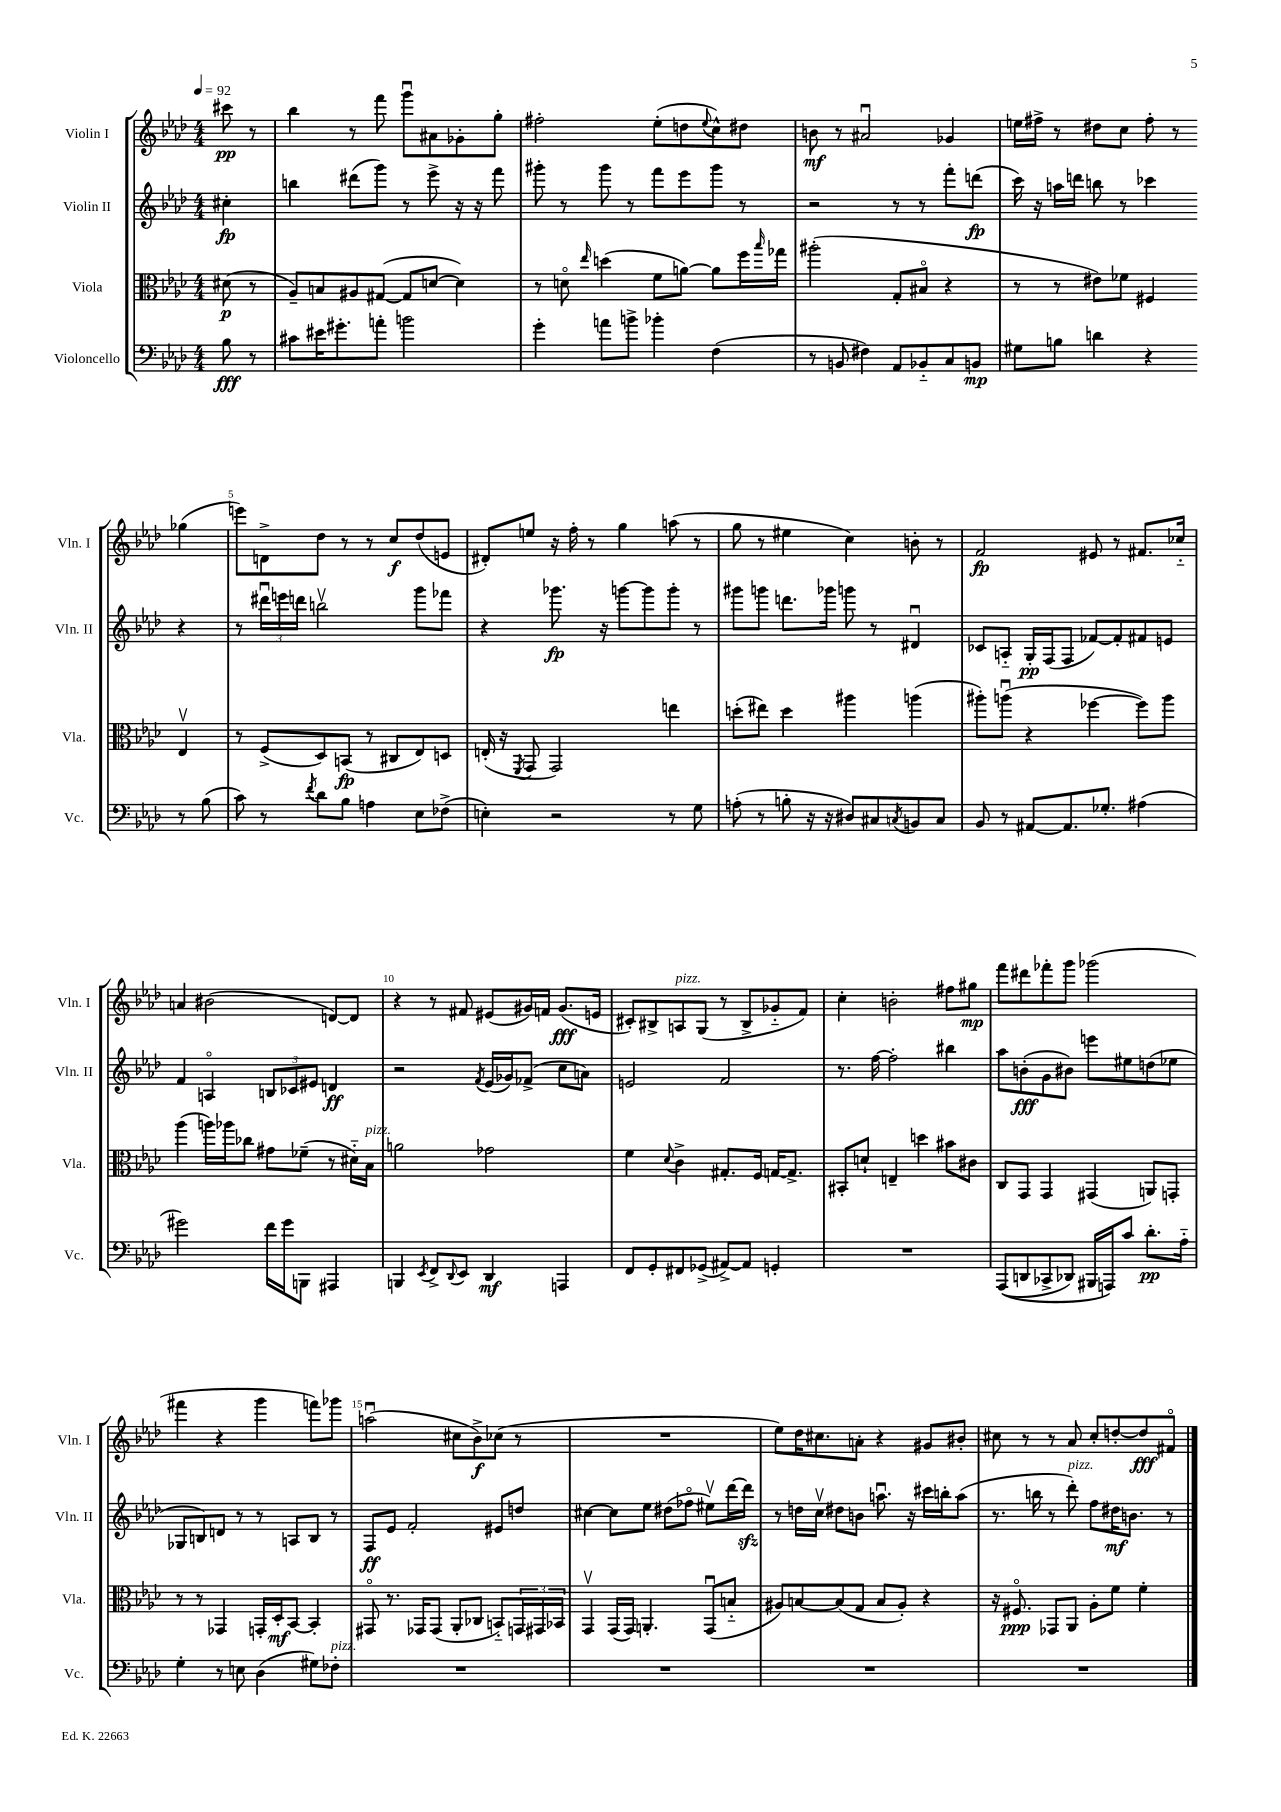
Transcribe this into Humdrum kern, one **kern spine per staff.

**kern	**dynam	**kern	**dynam	**kern	**dynam	**kern	**dynam
*part4	*part4	*part3	*part3	*part2	*part2	*part1	*part1
*staff4	*staff4	*staff3	*staff3	*staff2	*staff2	*staff1	*staff1
*I"Violoncello	*	*I"Viola	*	*I"Violin II	*	*I"Violin I	*
*I'Vc.	*	*I'Vla.	*	*I'Vln. II	*	*I'Vln. I	*
*clefF4	*	*clefC3	*	*clefG2	*	*clefG2	*
*k[b-e-a-d-]	*	*k[b-e-a-d-]	*	*k[b-e-a-d-]	*	*k[b-e-a-d-]	*
*M4/4	*	*M4/4	*	*M4/4	*	*M4/4	*
*MM92	*	*MM92	*	*MM92	*	*MM92	*
=	=	=	=	=	=	=	=
8B-\	fff	(8d#X\	p	4cc#X'\	fp	8ccc#X\	pp
8r	.	8r	.	.	.	8r	.
=1	=1	=1	=1	=1	=1	=1	=1
8c#X\L	.	8A-~/L)	.	4bbn\	.	4bb-\	.
16e#X\K	.	8Bn/	.	.	.	.	.
8.g#X'\	.	.	.	.	.	.	.
.	.	8A#X/	.	(8ddd#X\L	.	8r	.
8an'\J	.	([8G#X/J	.	8ggg\J)	.	8fff\	.
2bn\	.	8G#/L]	.	8r	.	8gggu\L	.
.	.	[8dn/J	.	8eee-^\	.	8a#X\	.
.	.	4d\])	.	16r	.	8g-X'\	.
.	.	.	.	16r	.	.	.
.	.	.	.	8fff\	.	8gg'\J	.
=2	=2	=2	=2	=2	=2	=2	=2
4g'\	.	8r	.	8ggg#X'\	.	2ff#X'\	.
.	.	8dn\	.	8r	.	.	.
.	.	16qqee-/	.	.	.	.	.
8an\L	.	(4ddn\	.	8ggg#\	.	.	.
8bn^\J	.	.	.	8r	.	.	.
4b-X'\	.	8f\L	.	8fff\L	.	(8ee-'\L	.
.	.	[8an\J)	.	8eee-\	.	8ddn\	.
.	.	.	.	.	.	8qqee-/	.
(4F\	.	8a\L]	.	8ggg#\J	.	8cc^^\)	.
.	.	16ff\L	.	8r	.	8dd#X\J	.
.	.	16qqbb-/	.	.	.	.	.
.	.	16gg-X\JJ	.	.	.	.	.
=3	=3	=3	=3	=3	=3	=3	=3
8r	.	(2aa#X'\	.	2r	.	8bn\	mf
8BBn/	.	.	.	.	.	8r	.
4F#X\)	.	.	.	.	.	2a#Xu/	.
8AA-/L	.	8G'/L	.	8r	.	.	.
8BB-X/	.	8B#X/J	.	8r	.	.	.
8C/	.	4r	.	8fff'\L	.	4g-X/	.
8BBn/J	mp	.	.	(8dddn\J	fp	.	.
=4	=4	=4	=4	=4	=4	=4	=4
8G#X\L	.	8r	.	16ccc\)	.	16een\LL	.
.	.	.	.	16r	.	16ff#X^\JJ	.
8Bn\J	.	8r	.	16aan\LL	.	8r	.
.	.	.	.	16dddn\JJ	.	.	.
4dn\	.	8e#X\L)	.	8bbn\	.	8dd#X\L	.
.	.	8f-X\J	.	8r	.	8cc\J	.
4r	.	4F#X/	.	4ccc-X\	.	8ff#'\	.
.	.	.	.	.	.	8r	.
8r	.	4E-v/	.	4r	.	(4gg-X\	.
(8B\	.	.	.	.	.	.	.
!!LO:LB:g=z
=5	=5	=5	=5	=5	=5	=5	=5
8c\)	.	8r	.	8r	.	8eeen\L)	.
8r	.	(8F^/L	.	24ddd#Xu\LL	.	8dn^\	.
.	.	.	.	24eeen\	.	.	.
.	.	.	.	24dddn\JJ	.	.	.
8qf/	.	.	.	.	.	.	.
8d-\L	.	8D-/)	.	2bbnv\	.	8dd-\J	.
8B-\J	.	(8BBn/J	fp	.	.	8r	.
4An\	.	8r	.	.	.	8r	.
.	.	8C#X/L	.	.	.	8cc/L	f
8E-\L	.	8E-/)	.	8ggg\L	.	(8dd-/	.
(8F-X^\J	.	8Dn/J	.	8fff-X\J	.	8en/J	.
=6	=6	=6	=6	=6	=6	=6	=6
4En'\)	.	(16En'/	.	4r	.	8d#X'/L)	.
.	.	16r	.	.	.	.	.
.	.	8qFF/	.	.	.	.	.
.	.	8GG/	.	.	.	8een/J	.
2r	.	2GG/)	.	8.ggg-X\	fp	16r	.
.	.	.	.	.	.	16ff'\	.
.	.	.	.	.	.	8r	.
.	.	.	.	16r	.	.	.
.	.	.	.	[8gggn\L	.	4gg\	.
.	.	.	.	8ggg\]	.	.	.
8r	.	4een\	.	8ggg'\J	.	(8aan\	.
8G\	.	.	.	8r	.	8r	.
=7	=7	=7	=7	=7	=7	=7	=7
(8An'\	.	(8ddn'\L	.	8ggg#X\L	.	8gg\	.
8r	.	8ee#X\J)	.	8gggn\J	.	8r	.
8Bn'\	.	4dd\	.	8.dddn\L	.	4ee#X\	.
16r	.	.	.	.	.	.	.
16r	.	.	.	16ggg-X\Jk	.	.	.
8D#X/L)	.	4aa#X\	.	8gggn\	.	4cc\)	.
8C#X/	.	.	.	8r	.	.	.
8qCn/	.	.	.	.	.	.	.
8BBn/	.	(4aan\	.	4d#Xu/	.	8bn'\	.
8C/J	.	.	.	.	.	8r	.
=8	=8	=8	=8	=8	=8	=8	=8
8BB-/	.	8aa#X'\L)	.	8c-X/L	.	2f/	fp
8r	.	(8aanu\J	.	8An/J	.	.	.
[8AA#X/L	.	4r	.	16G'/LL	pp	.	.
.	.	.	.	(16F/J	.	.	.
8.AA#/]	.	.	.	8F/J	.	.	.
.	.	[4ff-X\	.	[8f-X/L)	.	8e#X/	.
8.G-X'/J	.	.	.	.	.	.	.
.	.	.	.	8f-'/]	.	8r	.
(4A#X\	.	8ff-\L])	.	8f#X/	.	8.f#X/L	.
.	.	8aa\J	.	8en/J	.	.	.
.	.	.	.	.	.	16cc-X/Jk	.
!!LO:LB:g=z
=9	=9	=9	=9	=9	=9	=9	=9
2g#X\)	.	(4aa-\	.	4f/	.	4an/	.
.	.	16aan\LL)	.	4An/	.	(2b#X\	.
.	.	16aa-X\J	.	.	.	.	.
.	.	8cc-X\J	.	.	.	.	.
16f\LL	.	8g#X\L	.	12Bn/L	.	.	.
16g#\J	.	.	.	.	.	.	.
.	.	.	.	12c-X/	.	.	.
8BBBn\J	.	(8f-X~\J	.	.	.	.	.
.	.	.	.	12e#X/J	.	.	.
4AAA#X/	.	8r	.	4dn/	ff	[8dn/L)	.
.	.	16d#X\LL)	.	.	.	8d/J]	.
!	!	!LO:TX:a:i:t=pizz.	!	!	!	!	!
.	.	16B-\JJ	.	.	.	.	.
=10	=10	=10	=10	=10	=10	=10	=10
4BBBn/	.	2an\	.	2r	.	4r	.
8qEE-/	.	.	.	.	.	.	.
8FF^/L	.	.	.	.	.	8r	.
8qqDD-/	.	.	.	.	.	.	.
8EE-/J	.	.	.	.	.	8f#X/	.
.	.	.	.	8qf/	.	.	.
4DD-/	mf	2g-X\	.	(16e-/LL	.	(8e#X/L	.
.	.	.	.	16g-X/J)	.	.	.
.	.	.	.	(8f-X^/J	.	16g#X/L)	.
.	.	.	.	.	.	16fn/JJ	.
4AAAn/	.	.	.	8cc\L	.	(8.g#/L	fff
.	.	.	.	8an\J)	.	.	.
.	.	.	.	.	.	16en/Jk	.
=11	=11	=11	=11	=11	=11	=11	=11
8FF/L	.	4f\	.	2en/	.	8c#X'/L)	.
8GG'/	.	.	.	.	.	8B#X^/	.
.	.	8qqd-/	.	.	.	.	.
!	!	!	!	!	!	!LO:TX:a:i:t=pizz.	!
8FF#X/	.	4c^\	.	.	.	8An/	.
(8GG-X^/J	.	.	.	.	.	(8G/J	.
[8AA#X^/L)	.	8.G#X'/L	.	2f/	.	8r	.
8AA#/J]	.	.	.	.	.	8B#^/L	.
.	.	16F/Jk	.	.	.	.	.
4GGn'/	.	[16Gn/KL	.	.	.	8g-X/	.
.	.	8.G^/J]	.	.	.	.	.
.	.	.	.	.	.	8f/J)	.
=12	=12	=12	=12	=12	=12	=12	=12
1r	.	8BB#X'/L	.	8.r	.	4cc'\	.
.	.	8dn`/J	.	.	.	.	.
.	.	.	.	[16ff\	.	.	.
.	.	4En~/	.	2ff'\]	.	2bn'\	.
.	.	4ddn\	.	.	.	.	.
.	.	8b#X\L	.	4bb#X\	.	8ff#X\L	.
.	.	8c#X\J	.	.	.	8gg#X\J	mp
=13	=13	=13	=13	=13	=13	=13	=13
((8AAA-/L	.	8C/L	.	8aa-\L	.	8fff\L	.
8DDn/	.	8GG/J	.	(8bn'\	fff	8ddd#X\	.
8CC-X^/	.	4GG/	.	8g\	.	8fff-X'\	.
8DD-X/J)	.	.	.	8b#X\J)	.	8ggg\J	.
16BBB#X/LL	.	(4GG#X/	.	8eeen\L	.	(2ggg-X\	.
16AAAn/J)	.	.	.	.	.	.	.
8c/J	.	.	.	8ee#X\	.	.	.
8.d-'\L	pp	8AAn/L)	.	(8ddn\	.	.	.
.	.	8GGn'/J	.	8ee-X\J	.	.	.
16A-\Jk	.	.	.	.	.	.	.
!!LO:LB:g=z
=14	=14	=14	=14	=14	=14	=14	=14
4G'\	.	8r	.	8G-X/L	.	4fff#X\	.
.	.	8r	.	8Bn/)	.	.	.
8r	.	4GG-X/	.	8dn/J	.	4r	.
8En\	.	.	.	8r	.	.	.
(4D-\	.	16GGn'/LL	.	8r	.	4ggg\	.
.	.	16D-'/J	mf	.	.	.	.
.	.	[8BB-/J	.	8An/L	.	.	.
8G#X\L)	.	4BB-'/]	.	8B/J	.	8fffn\L)	.
!LO:TX:a:i:t=pizz.	!	!	!	!	!	!	!
8F-X'\J	.	.	.	8r	.	8ggg-X\J	.
=15	=15	=15	=15	=15	=15	=15	=15
1r	.	8GG#X/	.	8F/L	ff	(2aanu\	.
.	.	8.r	.	8e-/J	.	.	.
.	.	.	.	2f'/	.	.	.
.	.	16GG-X/KL	.	.	.	.	.
.	.	(8GG-/J	.	.	.	.	.
.	.	8AA-'/L	.	.	.	8cc#X\L	.
.	.	8C-X/J	.	.	.	8b-^\)	f
.	.	8BBn/L)	.	8e#X/L	.	(8cc-X\J	.
.	.	24GGn/L	.	8ddn/J	.	8r	.
.	.	24GG#X/	.	.	.	.	.
.	.	24BB-X/JJ	.	.	.	.	.
=16	=16	=16	=16	=16	=16	=16	=16
1r	.	4GGv/	.	[4cc#X\	.	1r	.
.	.	(16GG/LL	.	8cc#\L]	.	.	.
.	.	16GG/JJ)	.	.	.	.	.
.	.	4.AAn'/	.	8ee-\J	.	.	.
.	.	.	.	(8dd#X\L	.	.	.
.	.	.	.	8ff-X\J	.	.	.
.	.	(8GGu/L	.	8ee#Xv\L)	.	.	.
.	.	8Bn/J	.	[16ddd-\L	.	.	.
.	.	.	.	16ddd-zz\JJ]	.	.	.
=17	=17	=17	=17	=17	=17	=17	=17
1r	.	8A#X/L)	.	8r	.	8ee-\L)	.
.	.	[8Bn/	.	16ddn\LL	.	16dd-\K	.
.	.	.	.	16ccv\JJ	.	8.cc#X\	.
.	.	(8B/]	.	8dd#X\L	.	.	.
.	.	8G/J	.	8bn\J	.	8an'\J	.
.	.	8B/L	.	8.aanu\	.	4r	.
.	.	8A#'/J)	.	.	.	.	.
.	.	.	.	16r	.	.	.
.	.	4r	.	16ccc#X\LL	.	8g#X/L	.
.	.	.	.	16bbn'\J	.	.	.
.	.	.	.	(8aa\J	.	8b#X'/J	.
=18	=18	=18	=18	=18	=18	=18	=18
1r	.	16r	.	8.r	.	8cc#X\	.
.	.	8.F#X/	ppp	.	.	.	.
.	.	.	.	.	.	8r	.
.	.	.	.	16bbn\	.	.	.
.	.	8GG-X/L	.	8r	.	8r	.
!	!	!	!	!LO:TX:a:i:t=pizz.	!	!	!
.	.	8AA-/J	.	8ddd-'\)	.	8a-/	.
.	.	8A-'\L	.	8ff\L	.	8cc#'/L	.
.	.	8f\J	.	16dd#X\K	mf	[8ddn'/	.
.	.	.	.	8.bn\J	.	.	.
.	.	4f'\	.	.	.	8dd/]	fff
.	.	.	.	8r	.	8f#X/J	.
==	==	==	==	==	==	==	==
*-	*-	*-	*-	*-	*-	*-	*-
